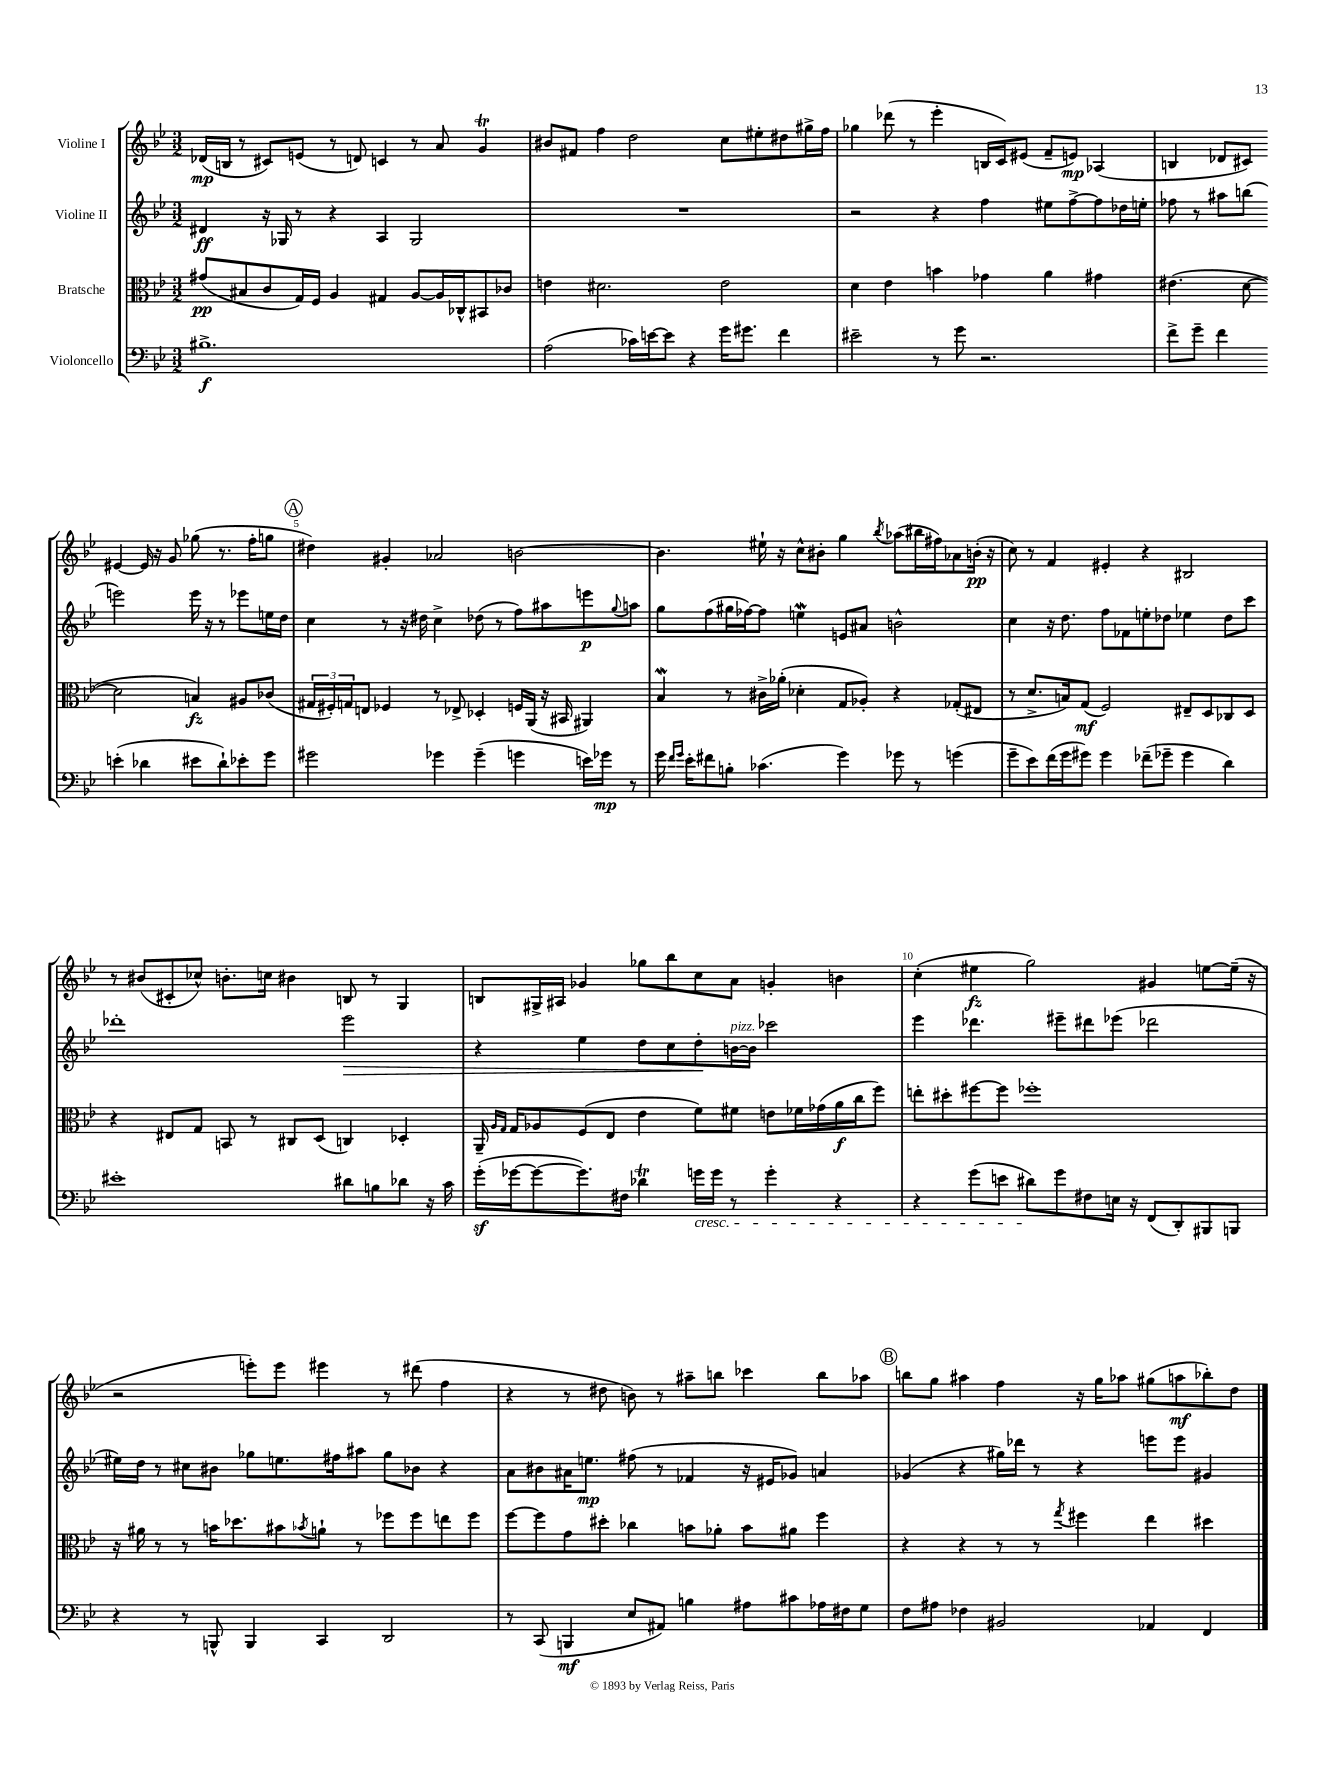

**kern	**kern	**kern	**kern
*staff4	*staff3	*staff2	*staff1
*clefF4	*clefC3	*clefG2	*clefG2
*k[b-e-]	*k[b-e-]	*k[b-e-]	*k[b-e-]
*M3/2	*M3/2	*M3/2	*M3/2
1.B#^	(8g#	4d#	(16d-
.	.	.	16B
.	8B#	.	8r
.	8c	16r	8c#)
.	.	16G-	.
.	16G)	8r	(8e
.	16F	.	.
.	4A	4r	8r
.	.	.	8d)
.	4G#	4A	4c
.	[8A	2G-	8r
.	16A]	.	8a
.	16C-^^	.	.
.	8BB#	.	4g
.	8c-	.	.
=	=	=	=
(2A	4e	1.r	8b#
.	.	.	8f#
.	2.d#	.	4ff
16c-)	.	.	2dd
[16e	.	.	.
8e]	.	.	.
4r	.	.	.
16g	2e	.	8cc
8.g#	.	.	.
.	.	.	8ee#'
4f	.	.	8dd#
.	.	.	16gg#^
.	.	.	16ff
=	=	=	=
2e#~	4d	2r	4gg-
.	4e-	.	(8ddd-
.	.	.	8r
8r	4b	4r	4eee-'
8g	.	.	.
2.r	4g-	4ff	16B
.	.	.	16c)
.	.	.	(8e#
.	4a	8ee#	8f~
.	.	[8ff^	8e)
.	4g#	8ff]	(4A-
.	.	16dd-	.
.	.	16ee'	.
=	=	=	=
8f^	(4.e#	8ff-	4B
8g~	.	8r	.
4f	.	8aa#	8d-
.	[8d	(8bb	8c#)
(4e'	2d]	2eee)	[4e#
4d-	.	.	16e#]
.	.	.	16r
.	.	.	8g
8e#	4B)	16eee	(8gg-
.	.	16r	.
8d-`)	.	8r	8.r
8e-'	8A#	8eee-	.
.	.	.	16ff'
8g	(8c-	16ee	8gg
.	.	16dd	.
=	=	=	=
2g#	24G#	4cc	4dd#)
.	24F#')	.	.
.	24G	.	.
.	8E	.	.
.	4F-	8r	4g#'
.	.	16r	.
.	.	16dd#	.
4g-	8r	4cc^	2a-
.	8E-^	.	.
(4g-~	4D-'	(8dd-	.
.	.	8r	.
4g	16F	8ff)	[2b
.	(16AA	.	.
.	16r	8aa#	.
.	16BB#	.	.
16e)	4AA#)	8eee	.
16g-	.	.	.
.	.	8qqgg	.
8r	.	8aa	.
=	=	=	=
16g	4B-	8gg	4.b]
16qqf	.	.	.
16qqg	.	.	.
16e-'	.	.	.
8f#	.	(8ff	.
8B'	8r	16gg#	.
.	.	[16ff-)	.
(4.c-	16c#^	8ff-]	16ee#`
.	(16a-'	.	16r
.	4d-'	4ee	8cc^^
.	.	.	8b#'
4g)	8G	8e	4gg
.	8A-')	8a#	.
.	.	.	8qbb-
8g-	4r	2b^^	(8aa-
8r	.	.	16bb#
.	.	.	16ff#)
(4g	(8G-'	.	8a-
.	8E#	.	(16b'
.	.	.	16r
=	=	=	=
8g~	8r	4cc	8cc)
8e-)	8.d^	.	8r
(16f	.	16r	4f
16g	16B)	8.dd	.
8g#)	(8G	.	.
4g#	2F)	8ff	4e#'
.	.	8f-	.
(8f-~	.	8ee'	4r
8g-~	.	8dd-	.
4g-	8E#~	4ee-	2B#
.	8D	.	.
4d)	8C-	8dd-	.
.	8D	8ccc	.
=	=	=	=
1e#'	4r	1ddd-'	8r
.	.	.	(8b#
.	8E#	.	8c#'
.	8G	.	8cc-^^)
.	8BB	.	8.b'
.	8r	.	.
.	.	.	16cc
.	8C#	.	4b#
.	(8D	.	.
8d#	4C)	2eee-	8B
8B	.	.	8r
8d-	4D-'	.	4G
16r	.	.	.
16c	.	.	.
=	=	=	=
(16g'	16AA~	4r	8B
.	16qqA	.	.
.	16qqG	.	.
[16g-	16G	.	.
8g-_	8A-	.	16G#^
.	.	.	16A#
8.g-])	(8F	4ee-	4g-
.	8E-	.	.
16F#	.	.	.
4d-	4e-	8dd	8gg-
.	.	8cc	8bb-
16g	8f)	8dd'	8cc
16g	.	.	.
8r	8f#	[16b	8a
.	.	16b]	.
4g'	8e	2ccc-	4g'
.	16f-	.	.
.	(16g-	.	.
4r	16a	.	4b
.	16cc	.	.
.	8ff)	.	.
=	=	=	=
4r	8ee'	4eee-	(4cc'
.	8dd#'	.	.
(8g	[8ff#	4.ddd-	4ee#
8e	8ff#]	.	.
8d#)	1ff-'	.	2gg)
8g	.	8eee#~	.
8F#	.	8ddd#	.
16E	.	(8eee-	.
16r	.	.	.
(8FF	.	2ddd-	4g#
8DD')	.	.	.
8BBB#	.	.	[8ee
8BBB	.	.	(16ee~]
.	.	.	16r
=	=	=	=
4r	16r	16ee#)	2r
.	16a#	16dd	.
.	8r	8r	.
8r	8r	8cc#	.
8BBB^^	16b	8b#	.
.	8.dd-	.	.
4BBB	.	8gg-	8eee')
.	8b#	8.ee	8eee
.	8qb-	.	.
4CC	8a`	.	4eee#
.	.	16ff#	.
.	8r	8aa#	.
2DD	8ff-	8gg-	8r
.	8ff-	8b-	(8ddd#
.	8ee	4r	4ff
.	8ff-	.	.
=	=	=	=
8r	[8ff	8a	4r
(8CC	8ff]	8b#	.
4BBB	8g	16a#	8r
.	.	8.ee	.
.	8dd#'	.	8dd#
8E-	4cc-	(8ff#	8b)
8AA#)	.	8r	8r
4B	8b	4f-	8aa#~
.	8a-'	.	8bb
8A#	8b	16r	4ccc-
.	.	16e#	.
8c#	8a#	8g-)	.
16A-	4ff	4a	8bb
16F#	.	.	.
8G	.	.	8aa-
=	=	=	=
8F	4r	(4g-	8bb
8A#	.	.	8gg
4F-	4r	4r	4aa#
2BB#	8r	16gg#)	4ff
.	.	16ddd-	.
.	8r	8r	.
.	8qgg	.	.
.	4ff#	4r	16r
.	.	.	16gg
.	.	.	8aa-
4AA-	4ee-	8eee	(8gg#
.	.	8eee	8aa
4FF	4dd#	4g#	8bb-')
.	.	.	8dd
==	==	==	==
*-	*-	*-	*-
